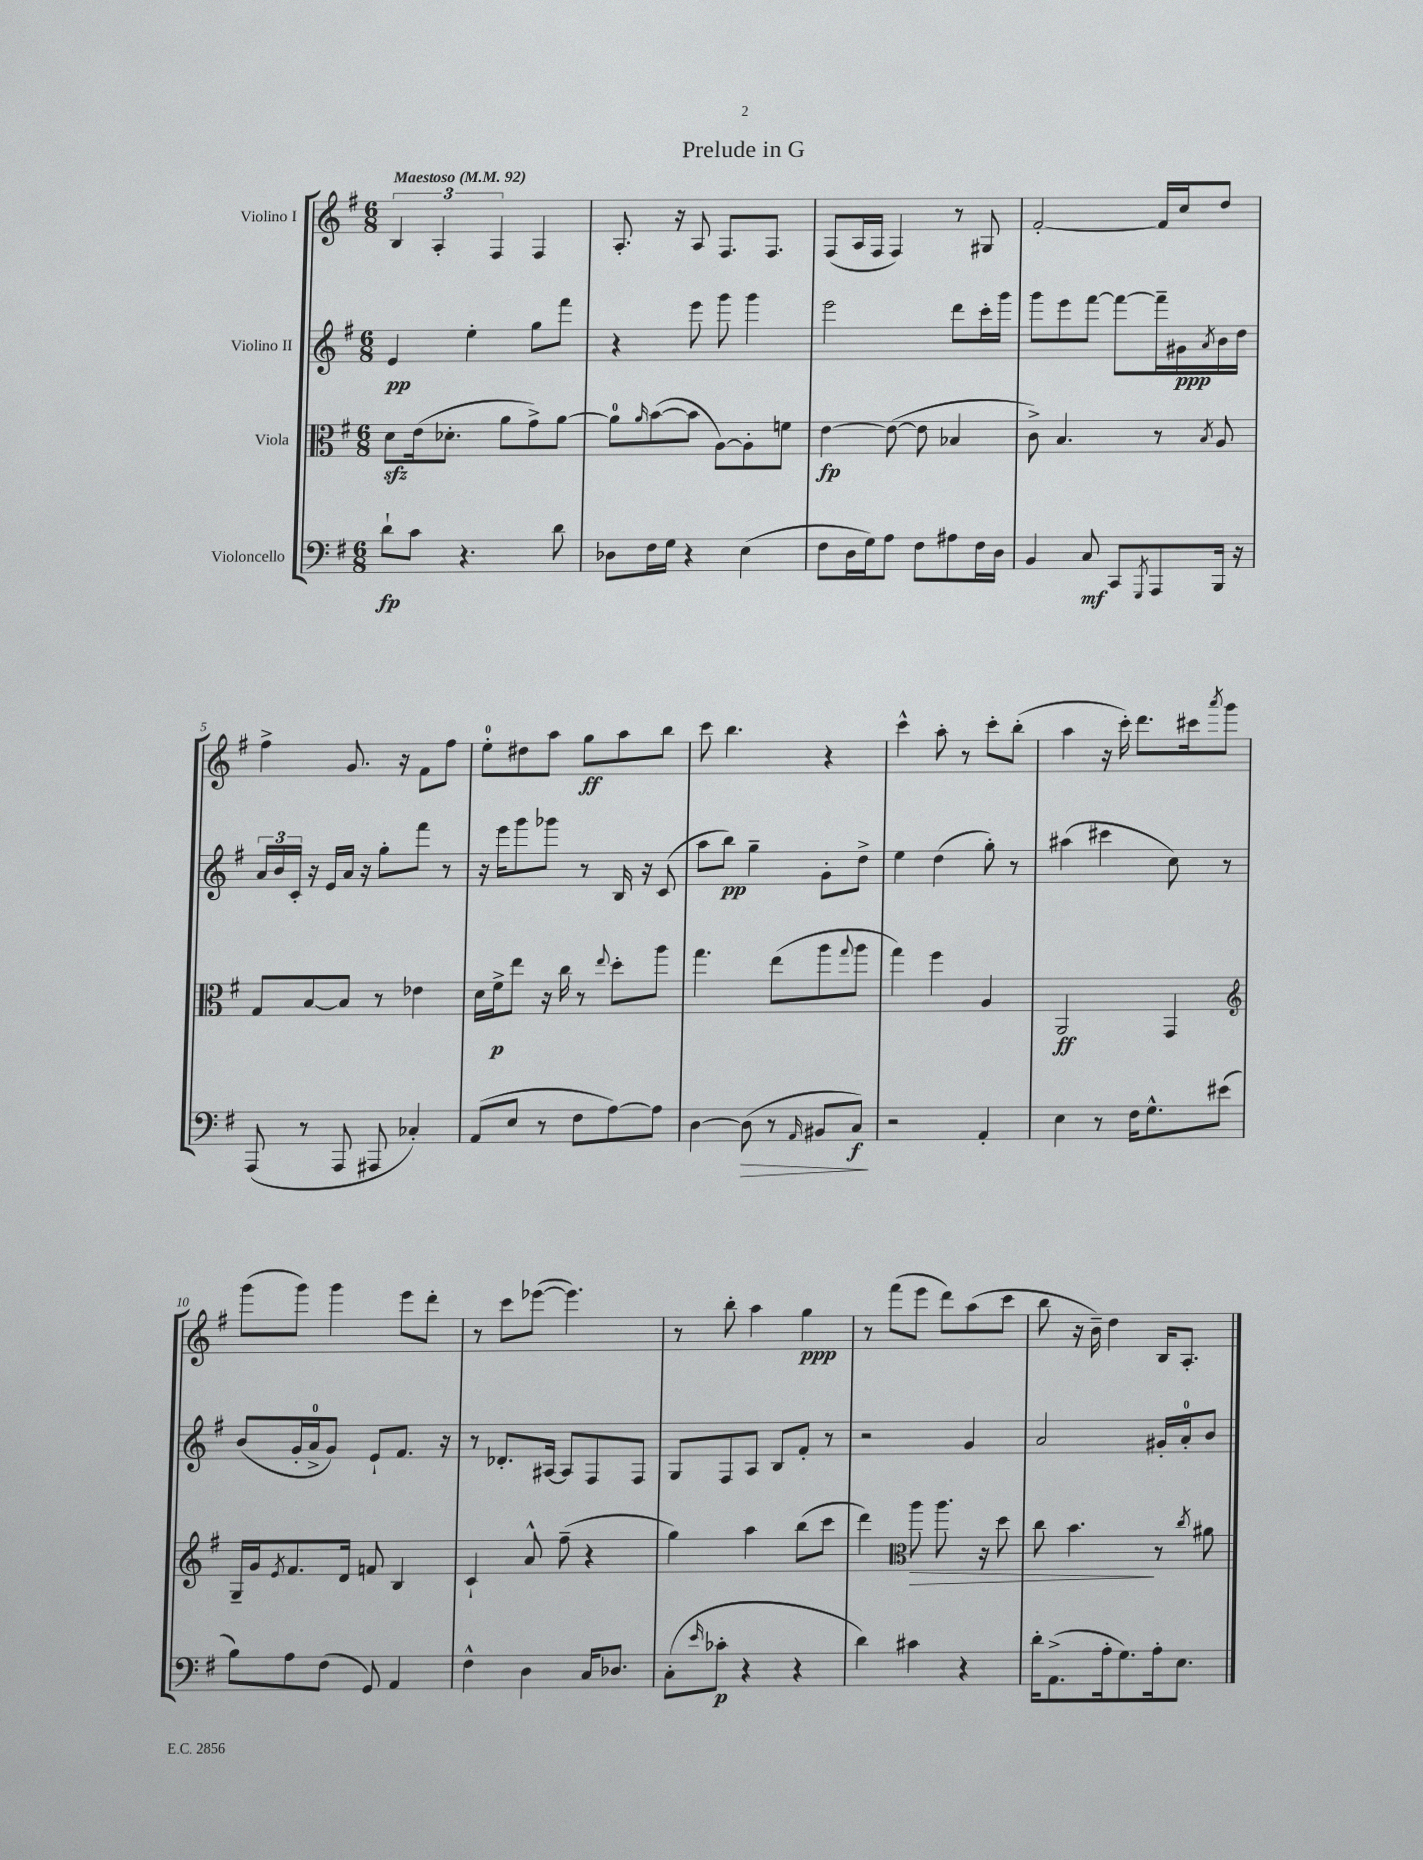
\header { title = "Prelude in G" }
<<
\new StaffGroup <<
\new Staff = "s0" \with { instrumentName = "Violino I" } {
    \clef treble \key g \major \numericTimeSignature \time 6/8 \tempo "Maestoso" 4 = 92
    \tuplet 3/2 { b4 a4-. fis4 } fis4 |
    a8.-. r16 a8 fis8. fis8. |
    fis8( a16 fis16 fis4) r8 gis8 |
    fis'2~-. fis'16 c''16 d''8 |
    fis''4-> g'8. r16 fis'8 fis''8 |
    e''8-0-. dis''8 a''8 g''8\ff a''8 b''8 |
    c'''8 b''4. r4 |
    c'''4-^ a''8-. r8 c'''8-. b''8-.( |
    a''4 r16 c'''16-.) d'''8. cis'''16 \acciaccatura { a'''8 } g'''8 |
    g'''8( g'''8) g'''4 e'''8 d'''8-. |
    r8 c'''8 ees'''8~( ees'''4.) |
    r8 b''8-. a''4 g''4\ppp |
    r8 fis'''8( e'''8 d'''8) a''8( c'''8 |
    b''8 r16 b'16--) d''4 b16 a8.-. \bar "|." |
}
\new Staff = "s1" \with { instrumentName = "Violino II" } {
    \clef treble \key g \major \numericTimeSignature \time 6/8
    e'4\pp e''4-. g''8 fis'''8 |
    r4 e'''8 g'''8 g'''4 |
    e'''2 d'''8 c'''16-. g'''16 |
    g'''8 e'''8 fis'''8~ fis'''8~ fis'''16-- gis'16\ppp \acciaccatura { a'8 } b'16 d''16 |
    \tuplet 3/2 { a'16 b'16 c'16-. } r16 e'16 a'16 r16 g''8-. fis'''8 r8 |
    r16 e'''16 g'''8 ges'''8 r8 b16 r16 c'8( |
    a''8 b''8\pp) g''4-- g'8-. d''8-> |
    e''4 d''4( g''8-.) r8 |
    ais''4( cis'''4 c''8) r8 |
    b'8( g'16-. a'16-0-> g'8) e'8-! fis'8. r16 |
    r8 des'8.-. ais16~ ais8 fis8 fis8 |
    g8 fis8 a8 b8 fis'8-. r8 |
    r2 g'4 |
    a'2 gis'16-. a'16-0-. b'8 \bar "|." |
}
\new Staff = "s2" \with { instrumentName = "Viola" } {
    \clef alto \key g \major \numericTimeSignature \time 6/8
    d'8\sfz e'16( des'8.-. a'8 g'8->) a'8~ |
    a'8-0 \grace { a'16 } b'8~( b'8 a8~) a8-. f'8 |
    e'4~\fp e'8~( e'8 bes4 |
    c'8->) b4. r8 \acciaccatura { b8 } a8 |
    g8 b8~ b8 r8 ees'4 |
    d'16 fis'16->\p e''8 r16 c''16 r8 \appoggiatura { e''8 } d''8-. a''8 |
    g''4. e''8( a''8 \appoggiatura { g''8 } a''8 |
    g''4) fis''4 a4 |
    a,2\ff g,4 |
    \clef treble g16-- g'16 \acciaccatura { e'8 } fis'8. d'16 f'8 b4 |
    c'4-! a'8-^ fis''8--( r4 |
    g''4) a''4 b''8( c'''8 |
    d'''4) \clef alto a''8\> a''8. r16 d''8 |
    c''8 b'4.\! r8 \acciaccatura { c''8 } ais'8 \bar "|." |
}
\new Staff = "s3" \with { instrumentName = "Violoncello" } {
    \clef bass \key g \major \numericTimeSignature \time 6/8
    d'8-!\fp c'8 r4. d'8 |
    des8 fis16 g16 r4 e4( |
    fis8 d16 g16) a8 fis8 ais8 fis16 d16 |
    b,4 c8\mf c,8 \acciaccatura { g,,8 } a,,8 b,,16 r16 |
    a,,8( r8 a,,8 ais,,8 ces4-.) |
    a,8( e8 r8 fis8 a8~) a8 |
    d4~ d8\>( r8 \grace { a,16 } bis,8 c8\f\!) |
    r2 a,4-. |
    e4 r8 fis16 g8.-^ eis'8( |
    b8) a8 fis8( g,8) a,4 |
    fis4-^ d4 c16 des8. |
    c8-.( \grace { e'16 } ces'8-.\p r4 r4 |
    d'4) cis'4 r4 |
    d'16-. a,8.->( a16-. g8.) a16-. e8. \bar "|." |
}
>>
>>
